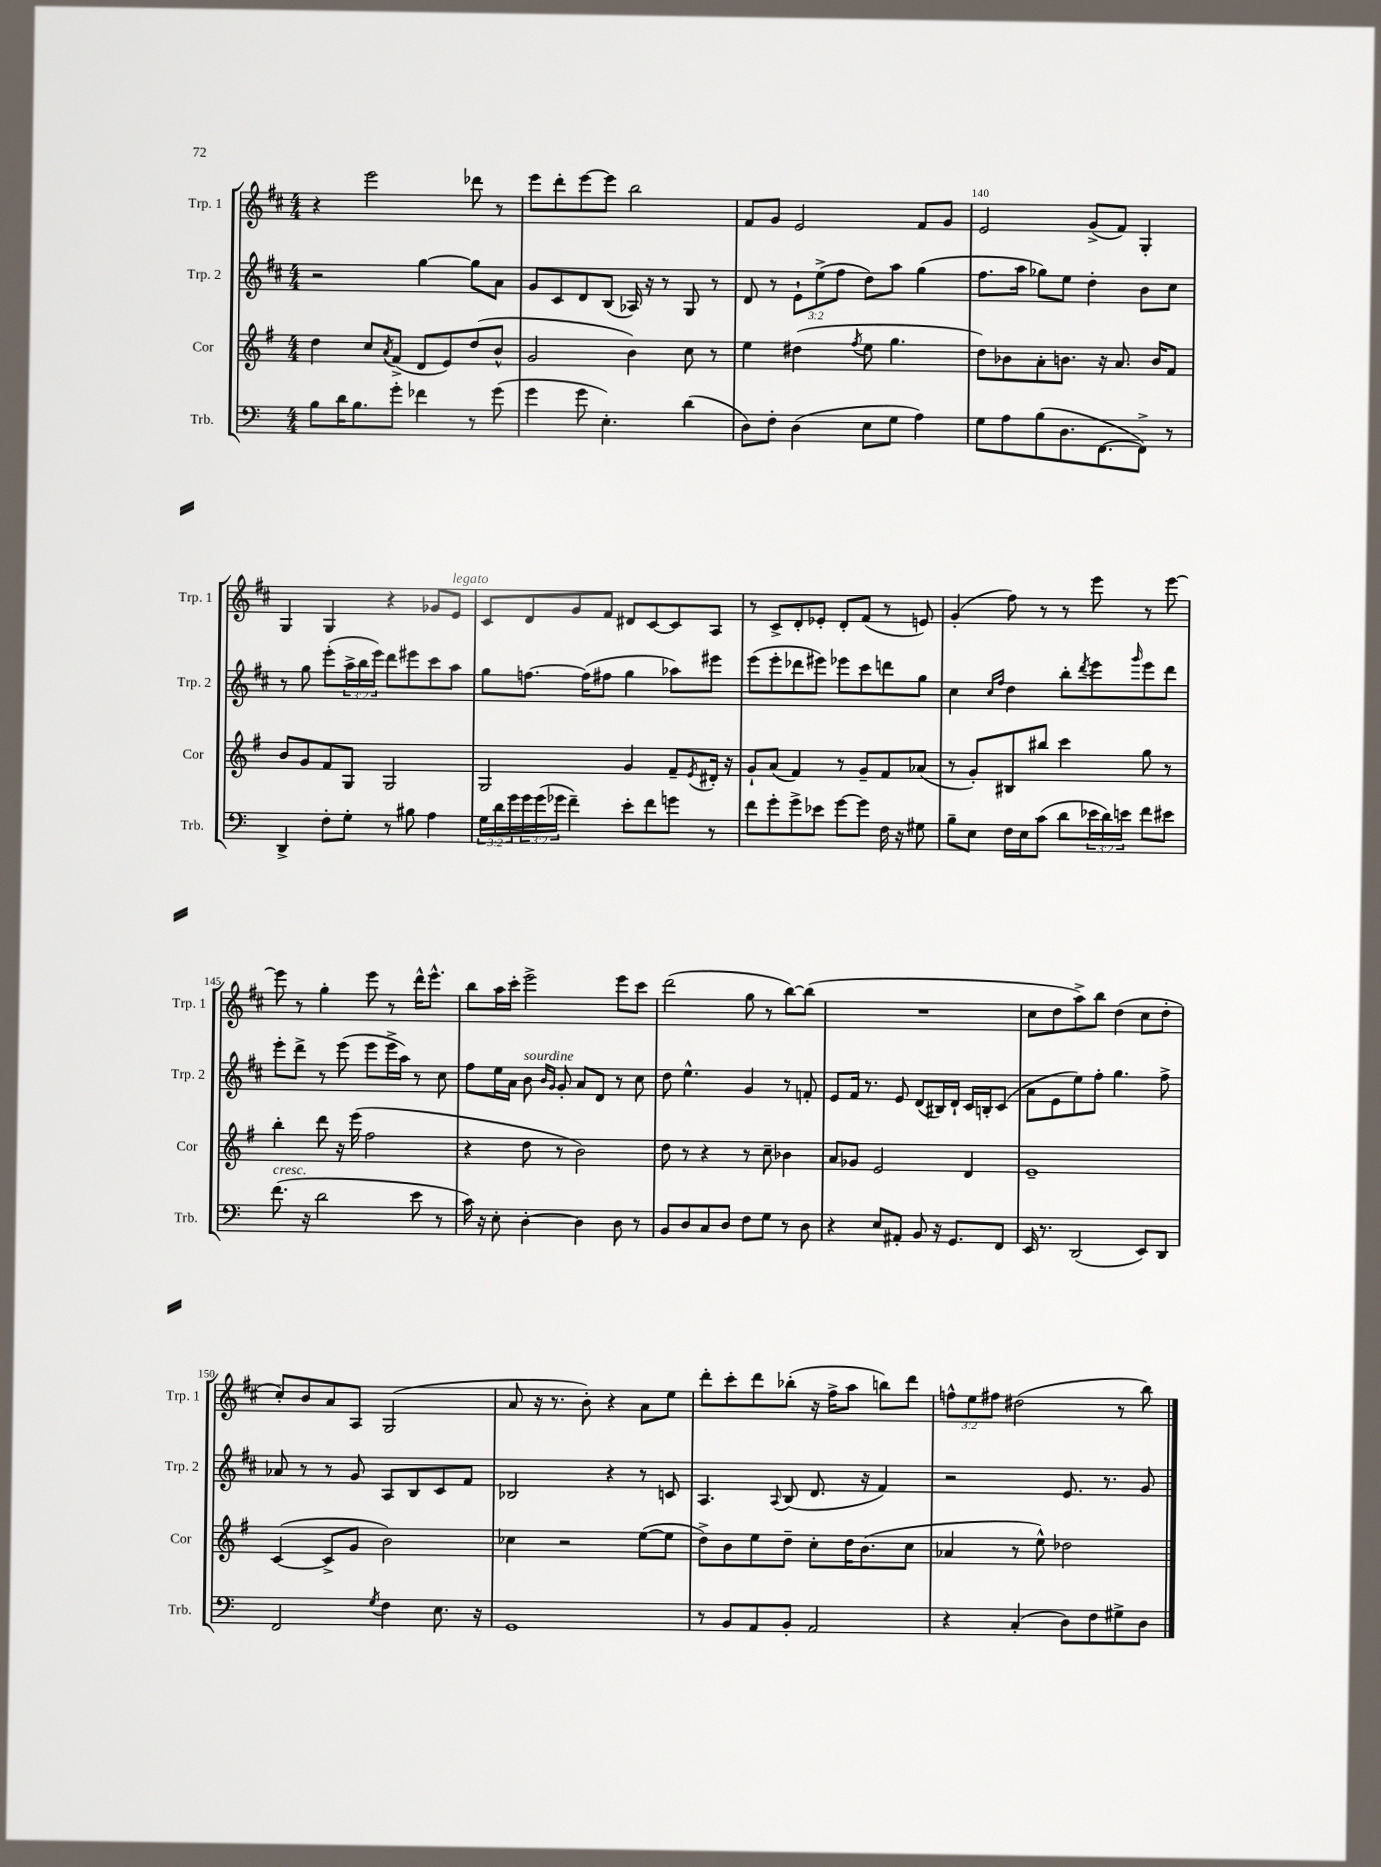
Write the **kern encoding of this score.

**kern	**kern	**kern	**kern
*staff4	*staff3	*staff2	*staff1
*clefF4	*clefG2	*clefG2	*clefG2
*k[]	*k[f#]	*k[f#c#]	*k[f#c#]
*M4/4	*M4/4	*M4/4	*M4/4
8B\L	4dd\	2r	4r
16d\K	.	.	.
8.B\	.	.	.
.	8cc/L	.	2eee\
.	8qa/	.	.
8g'\J	(8f#^/J	.	.
4f-\	8d/L	[4gg\	.
.	8e/)	.	.
8r	(8dd/	8gg\]L	8ddd-\
(8g\	8b^^/J	8a\J	8r
=	=	=	=
4g\	2g/	8g/L	8eee\L
.	.	8c#/	8ddd'\
8g\	.	8d/	[8eee\
4.E'\)	.	(8B/J	8eee\]J
.	4b\)	16A-/)	2bb\
.	.	16r	.
.	.	8r	.
(4d\	8cc\	8G/	.
.	8r	8r	.
=	=	=	=
8D\L)	4ee\	8d/	8f#/L
8F'\J	.	8r	8g/J
(4D\	(4dd#\	12e`\L	2e/
.	.	(12ee^\	.
.	.	12ff#\J	.
.	8qff#/	.	.
8E\L	8ee\	8dd\L)	.
8G\J	4.gg\	8aa\J	.
4A\)	.	(4gg\	8f#/L
.	.	.	8g/J
=	=	=	=
8G\L	8dd\L)	8.ff#\L	2e/
8A\	8b-\	.	.
.	.	16aa\Jk	.
(8B\	8a'\	8gg-\L)	.
8.D\	8.b\J	8ee\J	.
.	.	4dd'\	(8g^/L
[8.FF\	16r	.	.
.	8.a/	.	8f#/J)
8FF^\]J)	.	8b\L	4G'/
.	16b/LK	.	.
8r	8f#/J	8cc#\J	.
=	=	=	=
4DD^/	8b/L	8r	4G/
.	8g/	8gg\	.
8F'\L	8f#/	(8eee'\L	4G/
8G'\J	8G/J	24aa^\L	.
.	.	24bb\	.
.	.	24eee\JJ)	.
8r	2G/	8ddd\L	4r
8B#\	.	8eee#\	.
4A\	.	8ccc#\	8g-/L
.	.	8aa\J	8e/J
=	=	=	=
24G\LL	2G/	8gg\L	8c#/L
24d\	.	.	.
24g\	.	.	.
24g\	.	[8.ff\J	8d/
(24g\	.	.	.
24g-\JJ	.	.	.
4f~\)	.	.	8g/
.	.	(16ff\]LK	.
.	.	8ff#\J	8f#/J
8e'\L	4g/	4gg\	8d#/L
8f\	.	.	[8c#/
8g\J	8f#~/L	8aa-\L)	8c#/]
.	8qe/	.	.
8r	16d#'/Jk	8eee#\J	8A/J
.	16r	.	.
=	=	=	=
8f\L	8g`/L	(8eee\L	8r
8g'\	(8a/J	8eee'\	8c#^/L
8g^\	4f#/)	8ddd-\	8d'/
8e-\J	.	8eee#\J)	8e-'/J
[8g\L	8r	8eee-\L	8d'/L
8g\]J	8g~/L	8ccc#\	(8f#/J
16F\	8f#/	8ddd\	8r
16r	.	.	.
8G#\	(8a-/J	8gg\J	8e/)
=	=	=	=
8B~\L	8r	4cc#\	(4g'/
8E\J	8g'/L)	.	.
.	.	16qqcc#/LL	.
.	.	16qqff#/JJ	.
16F\LL	8B#/	4dd\	8ff#\)
16E\J	.	.	.
(8c\J	8bb#/J	.	8r
8d\L	4ccc\	8bb'\L	8r
.	.	8qddd/	.
24e-\L	.	8eee\	8eee\
24d\)	.	.	.
24e\JJ	.	.	.
.	.	16qqggg/	.
8f\L	8gg\	8eee\	8r
8e#\J	8r	8ddd\J	[8eee\
=	=	=	=
(8.f\	4bb'\	8eee'\L	8eee\]
.	.	8ddd^\J	8r
16r	.	.	.
2d\	8ddd\	8r	4gg'\
.	16r	(8eee\	.
.	(16eee\	.	.
.	2ff#\	8eee\L	8eee\
.	.	16eee^\L	8r
.	.	16aa\JJ)	.
8e\	.	8r	16ddd^^\LK
.	.	.	8.eee^^\J
8r	.	8cc#\	.
=	=	=	=
16c\)	4r	8ff#\L	8bb\L
16r	.	.	.
8E'\	.	16ee\L	16aa\L
.	.	16a\JJ	16ccc#'\JJ
[4D'\	8dd\	8b\	2eee^\
.	.	16qqb/LL	.
.	.	16qqg/JJ	.
.	8r	8g'/	.
4D\]	2b\)	8a/L	.
.	.	8d/J	.
8D\	.	8r	8eee\L
8r	.	8cc#\	8ccc#\J
=	=	=	=
8BB/L	8dd\	8dd\	(2ddd\
8D/	8r	4.ee^^\	.
8C/	4r	.	.
8D/J	.	.	.
8F\L	8r	4g/	8gg\
8G\J	8cc~\	.	8r
8r	4b-\	8r	[8bb\L)
8D\	.	8f'/	(8bb\]J
=	=	=	=
4r	8a/L	8e/L	1r
.	8g-/J	16f#/Jk	.
.	.	8.r	.
8E/L	2e/	.	.
8AA#'/J	.	8e/	.
8BB/	.	(8d/L	.
16r	.	16B#/L)	.
8.GG/L	.	16d`/JJ	.
.	4d/	16c#/LL	.
.	.	16B'/J	.
8FF/J	.	(8c#/J	.
=	=	=	=
16EE/	1e~	8a\L	8cc#\L
8.r	.	.	.
.	.	8e\	8dd\
(2DD/	.	8ee\)	8aa^\)
.	.	8ff#'\J	8bb\J
.	.	4.gg\	(4dd\
8EE/L)	.	.	8cc#\L
8DD/J	.	8ff#^\	8dd'\J
=	=	=	=
2FF/	([4c/	8a-/	8cc#'/L)
.	.	8r	8b/
.	8c^/]L	8r	8a/
.	8g/J	8g/	8A/J
8qG/	.	.	.
4F\	2b\)	8A/L	(2G/
.	.	8B/	.
8.E\	.	8c#/	.
.	.	8f#/J	.
16r	.	.	.
=	=	=	=
1GG	4cc-\	2B-/	8a/
.	.	.	16r
.	.	.	8.r
.	2r	.	.
.	.	.	8b'\)
.	.	4r	4r
.	([8ee\L	8r	8a\L
.	8ee\]J	8c/	8ee\J
=	=	=	=
8r	8dd^\L)	4.A/	8ddd'\L
8BB/L	8b\	.	8ccc#'\
8AA/	8ee\	.	8ddd\
.	.	8qqA/	.
8BB'/J	8dd~\J	(8B/	(8bb-'\J
2AA/	8cc'\L	8.d/	16r
.	.	.	16ff#^\LK
.	16dd\K	.	8aa\J
.	(8.b\	16r	.
.	.	4f#/)	8bb\L)
.	8cc\J	.	8ddd\J
=	=	=	=
4r	4a-/	2r	12ff^^\L
.	.	.	12ee\
.	.	.	12ff#\J
(4C'/	8r	.	(2dd#\
.	8ee^^\)	.	.
8D\L)	2dd-\	8.e/	.
8F\	.	.	.
.	.	8.r	.
8G#^\	.	.	8r
8D\J	.	8g/	8bb\)
==	==	==	==
*-	*-	*-	*-
